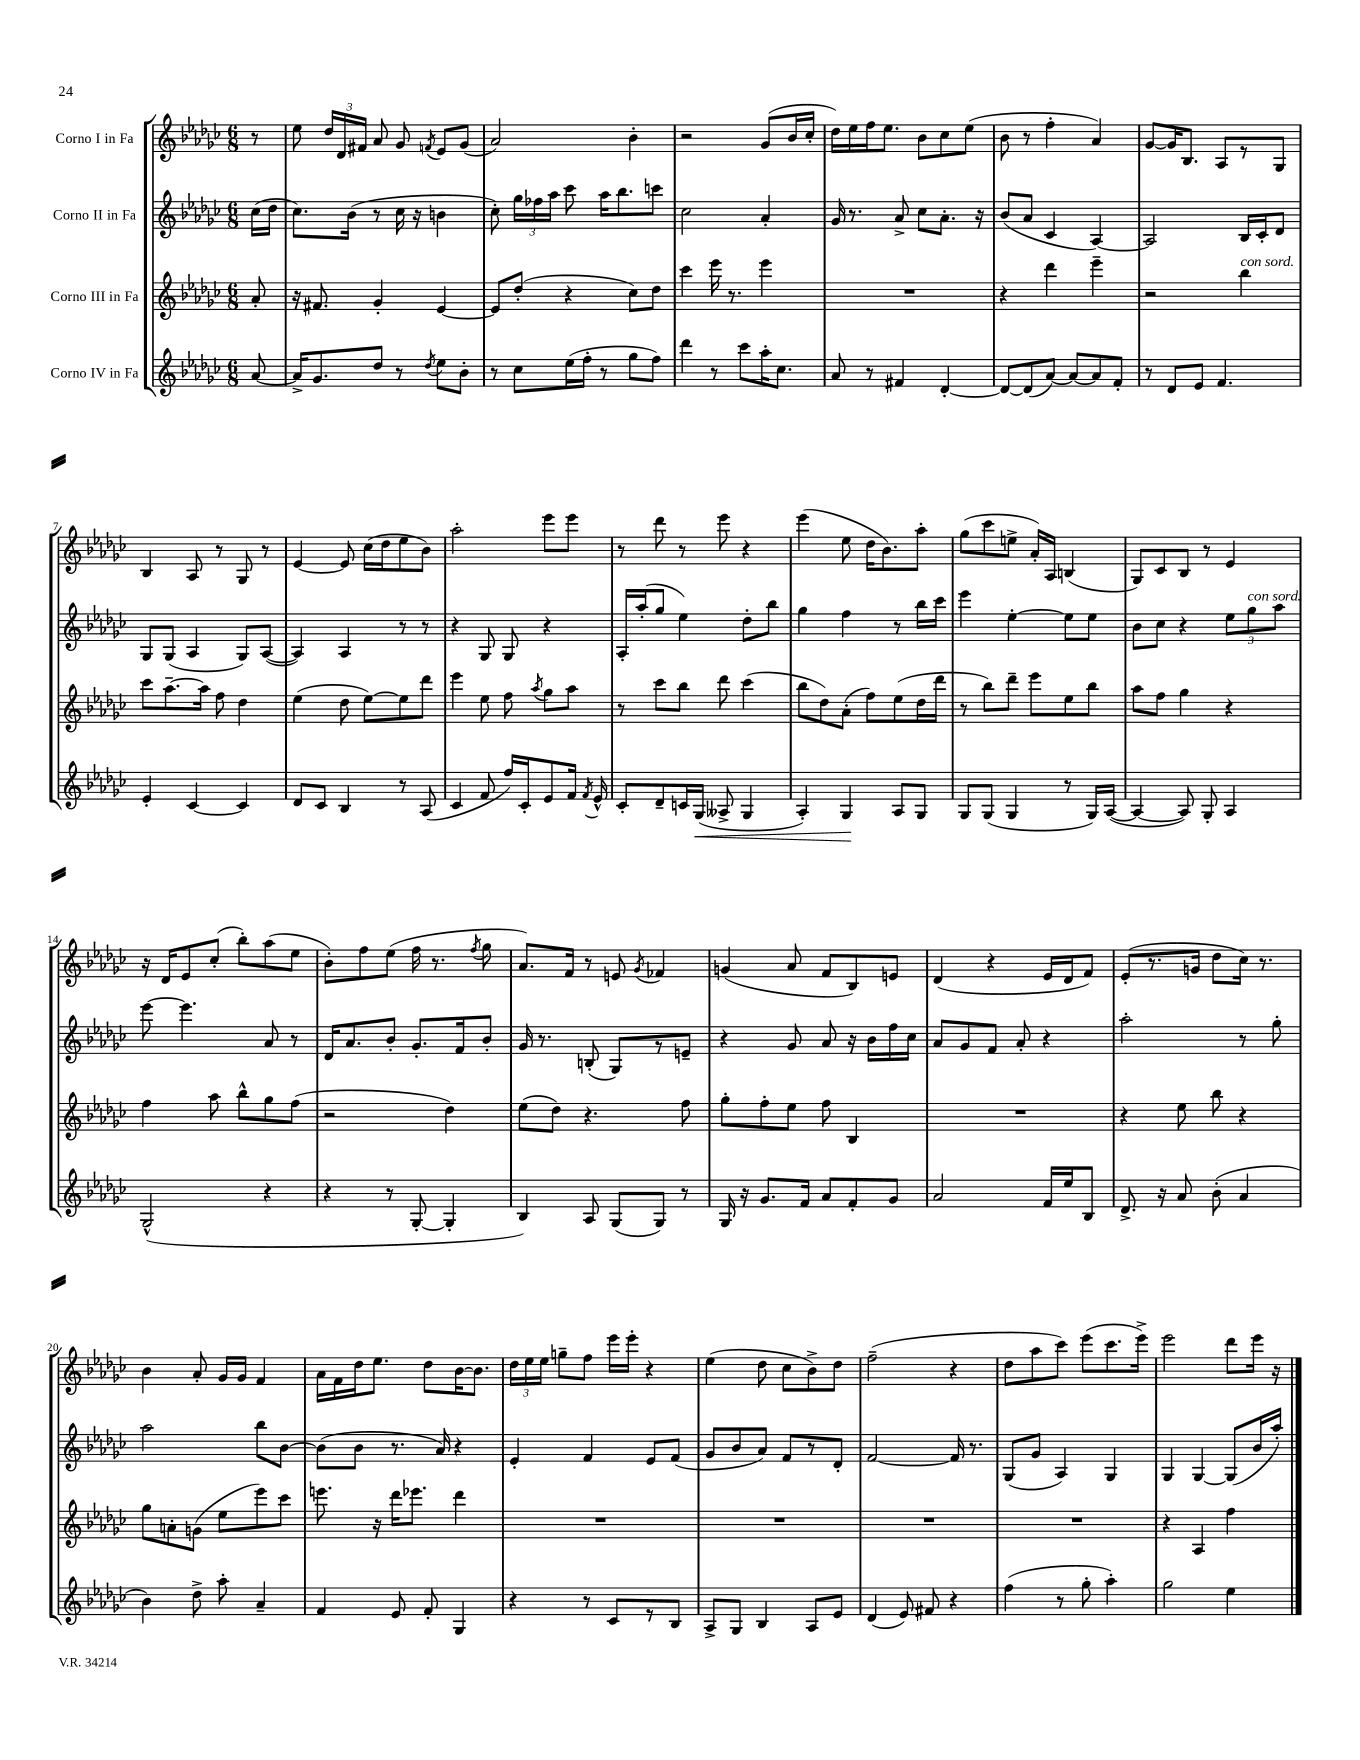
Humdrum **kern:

**kern	**kern	**kern	**kern
*staff4	*staff3	*staff2	*staff1
*clefG2	*clefG2	*clefG2	*clefG2
*k[b-e-a-d-g-c-]	*k[b-e-a-d-g-c-]	*k[b-e-a-d-g-c-]	*k[b-e-a-d-g-c-]
*M6/8	*M6/8	*M6/8	*M6/8
[8a-	8a-'	(16cc-	8r
.	.	16dd-	.
=	=	=	=
16a-^]	16r	8.cc-)	8ee-
8.g-	8.f#	.	.
.	.	.	24dd-
.	.	.	24d-
.	.	(16b-	.
.	.	.	24f#
8dd-	4g-'	8r	8a-
8r	.	16cc-	8g-
.	.	16r	.
8qdd-	.	.	8qf
8ee-	[4e-	4b	8e-
8b-'	.	.	(8g-
=	=	=	=
8r	8e-]	8cc-')	2a-)
8cc-	(8dd-'	24gg-	.
.	.	24ff-	.
.	.	24aa-	.
(16ee-	4r	8ccc-	.
16ff'	.	.	.
8r	.	16aa-	.
.	.	8.bb-	.
8gg-	8cc-)	.	4b-'
8ff)	8dd-	8ccc	.
=	=	=	=
4ddd-	4ccc-	2cc-	2r
8r	16eee-	.	.
.	8.r	.	.
8ccc-	.	.	.
16aa-'	4eee-	4a-'	(8g-
8.cc-	.	.	.
.	.	.	16b-
.	.	.	16cc-'
=	=	=	=
8a-	2.r	16g-	16dd-)
.	.	8.r	16ee-
8r	.	.	16ff
.	.	.	8.ee-
4f#	.	8a-^	.
.	.	8cc-	8b-
[4d-'	.	8.a-'	8cc-
.	.	.	(8ee-
.	.	16r	.
=	=	=	=
8d-_	4r	(8b-	8b-
(8d-]	.	8a-	8r
[8a-)	4ddd-	4c-	4ff'
8a-_	.	.	.
8a-]	4eee-~	[4A-)	4a-)
8f'	.	.	.
=	=	=	=
8r	2r	2A-]	[8g-
8d-	.	.	16g-]
.	.	.	8.B-
8e-	.	.	.
4.f	.	.	8A-
.	4bb-	16B-	8r
.	.	16c-'	.
.	.	8d-	8G-
=	=	=	=
4e-'	8ccc-	8G-	4B-
.	[8.aa-~	(8G-	.
[4c-	.	4A-	8A-
.	16aa-]	.	.
.	8ff	.	8r
4c-]	4dd-	8G-)	8G-
.	.	([8A-	8r
=	=	=	=
8d-	(4ee-	4A-])	[4e-
8c-	.	.	.
4B-	8dd-	4A-	8e-]
.	[8ee-)	.	(16cc-
.	.	.	16dd-
8r	8ee-]	8r	8ee-
(8A-	8ddd-	8r	8b-)
=	=	=	=
4c-	4eee-	4r	2aa-'
8f	8ee-	8G-	.
16ff)	8ff	8G-	.
16c-'	.	.	.
.	8qaa-	.	.
8e-	8gg-	4r	8eee-
16f	8aa-	.	8eee-
8qf	.	.	.
16e-^^	.	.	.
=	=	=	=
8c-'	8r	16A-'	8r
.	.	(16aa-'	.
8d-~	8ccc-	8gg-	8ddd-
16c	8bb-	4ee-)	8r
(16G-	.	.	.
8A--^	8ddd-	.	8eee-
4G-	(4ccc-	8dd-'	4r
.	.	8bb-	.
=	=	=	=
4A-')	8bb-	4gg-	(4eee-
.	8dd-)	.	.
4G-	(8a-'	4ff	8ee-
.	8ff)	.	16dd-
.	.	.	8.b-)
8A-	(8ee-	8r	.
8G-	16dd-	16bb-	8aa-'
.	16ddd-	16ccc-	.
=	=	=	=
8G-	8r	4eee-	(8gg-
(8G-	8bb-)	.	8ccc-
4G-	8ddd-~	[4ee-'	8ee^
.	8eee-	.	16a-')
.	.	.	16A-
8r	8ee-	8ee-]	(4B
16G-)	8bb-	8ee-	.
([16A-	.	.	.
=	=	=	=
4A-_	8aa-	8b-	8G-)
.	8ff	8cc-	8c-
8A-])	4gg-	4r	8B-
8G-'	.	.	8r
4A-	4r	12ee-	4e-
.	.	12gg-	.
.	.	12aa-	.
=	=	=	=
(2G-^^	4ff	[8eee-	16r
.	.	.	16d-
.	.	4.eee-]	8e-
.	8aa-	.	(8cc-'
.	8bb-^^	.	8bb-')
4r	8gg-	8a-	(8aa-
.	(8ff	8r	8ee-
=	=	=	=
4r	2r	16d-	8b-')
.	.	8.a-	.
.	.	.	8ff
8r	.	8b-'	(8ee-
[8G-'	.	8.g-'	16ff
.	.	.	8.r
4G-']	4dd-)	.	.
.	.	16f	.
.	.	.	8qff
.	.	8b-'	8gg-
=	=	=	=
4B-)	(8ee-	16g-	8.a-)
.	.	8.r	.
.	8dd-)	.	.
.	.	.	16f
8A-	4.r	(8B'	8r
(8G-	.	8G-)	8e
.	.	.	8qg-
8G-)	.	8r	4f-
8r	8ff	8e~	.
=	=	=	=
16G-	8gg-'	4r	(4g
16r	.	.	.
8.g-	8ff'	.	.
.	8ee-	8g-	8a-
16f	.	.	.
8a-	8ff	8a-	8f
8f'	4B-	16r	8B-)
.	.	16b-	.
8g-	.	16ff	8e
.	.	16cc-	.
=	=	=	=
2a-	2.r	8a-	(4d-
.	.	8g-	.
.	.	8f	4r
.	.	8a-'	.
16f	.	4r	16e-
16ee-	.	.	16d-
8B-	.	.	8f)
=	=	=	=
8.d-^	4r	2aa-'	(8e-'
.	.	.	8.r
16r	.	.	.
8a-	8ee-	.	.
.	.	.	16g
(8b-'	8bb-	.	8dd-
4a-	4r	8r	16cc-)
.	.	.	8.r
.	.	8gg-'	.
=	=	=	=
4b-)	8gg-	2aa-	4b-
.	8a'	.	.
8dd-^	(8g	.	8a-'
8aa-'	8ee-	.	16g-
.	.	.	16g-
4a-~	8eee-)	8bb-	4f
.	8ccc-	[8b-	.
=	=	=	=
4f	8.eee	(8b-]	16a-
.	.	.	16f
.	.	8b-	16dd-
.	16r	.	8.ee-
8e-	16ddd-	8.r	.
.	8.eee-	.	.
8f'	.	.	8dd-
.	.	16a-)	.
4G-	4ddd-	4r	[16b-
.	.	.	8.b-]
=	=	=	=
4r	2.r	4e-'	24dd-
.	.	.	24ee-
.	.	.	24ee-
.	.	.	8gg~
8r	.	4f	8ff
8c-	.	.	16eee-
.	.	.	16eee-'
8r	.	8e-	4r
8B-	.	(8f	.
=	=	=	=
8A-^	2.r	8g-	(4ee-
8G-	.	8b-	.
4B-	.	8a-)	8dd-
.	.	8f	8cc-
8A-	.	8r	8b-^)
8e-	.	8d-'	8dd-
=	=	=	=
(4d-	2.r	[2f	(2ff~
8e-)	.	.	.
8f#	.	.	.
4r	.	16f]	4r
.	.	8.r	.
=	=	=	=
(4ff	2.r	(8G-	8dd-
.	.	8g-	8aa-
8r	.	4A-)	8ccc-)
8gg-'	.	.	(8eee-
4aa-')	.	4G-	8.ccc-
.	.	.	16eee-^)
=	=	=	=
2gg-	4r	4G-	2eee-
.	4A-	[4G-	.
4ee-	4ff	(8G-]	8ddd-
.	.	16b-	16eee-
.	.	16aa-')	16r
==	==	==	==
*-	*-	*-	*-
